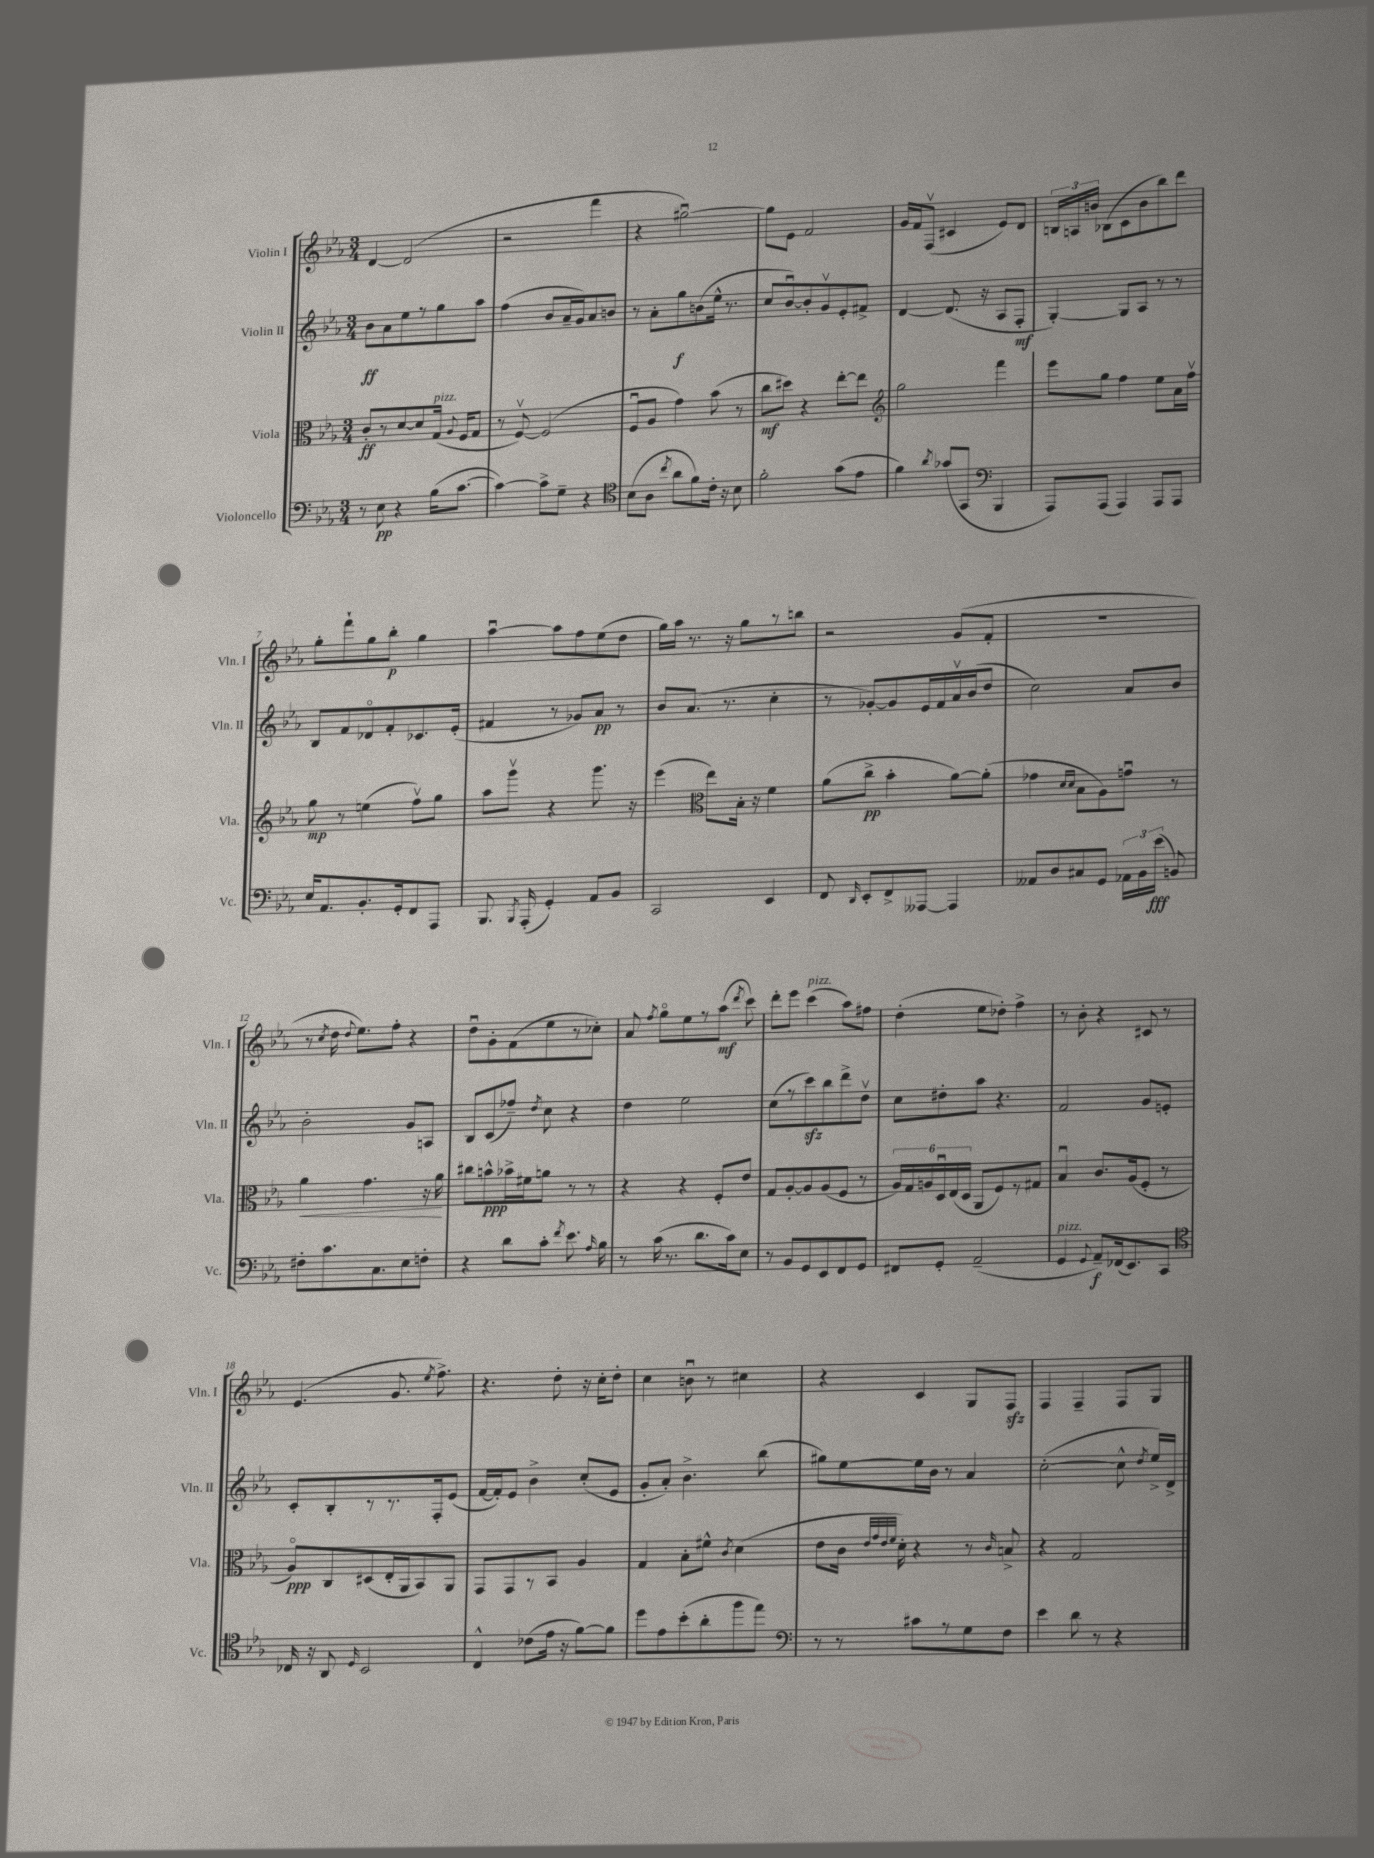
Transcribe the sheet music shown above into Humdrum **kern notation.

**kern	**kern	**kern	**kern
*staff4	*staff3	*staff2	*staff1
*clefF4	*clefC3	*clefG2	*clefG2
*k[b-e-a-]	*k[b-e-a-]	*k[b-e-a-]	*k[b-e-a-]
*M3/4	*M3/4	*M3/4	*M3/4
8r	8c'/L	8b-\L	[4d/
8E-\	8r	8a-\	.
4r	[8d/	8ee-\	(2d/]
.	8d/]	8r	.
(16B-\LK	(16G/Jk	8gg\	.
.	8qqA-/	.	.
[8.c\J	16F/LK	.	.
.	8G/J	8aa-\J	.
=	=	=	=
4c\_)	8r	(4ff\	2r
.	[8Fv/)	.	.
8c^\]L	(2F/]	8b-/L	.
8G~\J	.	16a-~/L	.
.	.	16g/J)	.
4r	.	8a-/	4fff\
.	.	8b/J	.
=	=	=	=
*clefC4	*	*	*
(8B-\L	8Fu/L	8r	4r
8A-\J	8A-/J	8a-'\L	.
8qcc/	.	.	.
8a-\L	4g\)	8gg\	[2gg#u\)
8f\)	.	(8b\	.
16c'\Jk	(8b-\	16ee-^^\Jk	.
16r	.	8.r	.
8B-\	8r	.	.
=	=	=	=
2f'\	8cc\L	8cc/L	8gg#\]L
.	8dd#\J)	[8b-u/)	8e-\J
.	4r	8b-'/]	2f/
.	.	8gv/	.
(8g\L	[8ee-'\L	8e-'/	.
8e-\J	8ee-\]J	8f#^/J	.
=	=	=	=
*	*clefG2	*	*
4f\)	2gg\	[4d/	16g/LL
.	.	.	16f/J
.	.	.	(8Fv/J
8qa-/	.	.	.
(8g-/L	.	(8.d/]	4c#/
8GG/J	.	.	.
.	.	16r	.
*clefF4	*	*	*
4BBB-/	4fff\	8A-/L	8e-/L)
.	.	8F'/J	8d/J
=	=	=	=
8AAA-/L)	8eee-\L	[4G'/)	24B/LL
.	.	.	24A/
.	.	.	24b/JJ
(8AAA-/J	8gg\J	.	(8B-\L
4AAA-/)	4ff\	8G/]L	8c\
.	.	8A-/J	8b\
8AAA-/L	8ee-\L	8r	8bb-\)
8AAA-/J	16a-\L	8r	8ddd\J
.	16ffv\JJ	.	.
=	=	=	=
16E-/LK	8gg\	8B-/L	8gg'\L
8.AA-/	.	.	.
.	8r	8f/	8fff`\
8.BB-'/	(4ee\	8d-o/	8gg\
.	.	8f'/	8bb-'\J
16GG'/k	.	.	.
8FF/	8ffv\L)	8.c-/	4gg\
8AAA-/J	8gg\J	.	.
.	.	(16e-'/Jk	.
=	=	=	=
8.BBB-/	8aa-\L	4f#/	[4aa-u\
.	8gggv\J	.	.
8qBBB-/	.	.	.
(16AAA-'/	.	.	.
4GG'/)	4r	8r	8aa-\]L
.	.	8g-/L)	8ff\
8AA-/L	8.ggg\	8a-/J	(8ee-\
8BB-/J	.	8r	8dd\J
.	16r	.	.
=	=	=	=
2CC/	(4eee-\	8b-/L	16gg\LL)
.	.	.	16aa-\JJ
.	.	(8.a-/J	8.r
*	*clefC3	*	*
.	8ee-\L)	.	.
.	.	8.r	16r
.	16B-'\Jk	.	8gg\L
.	16r	.	.
4EE-/	4f\	4cc'\	8r
.	.	.	8bb\J
=	=	=	=
8FF/	(8a-\L	8r	2r
16qqDD/	.	.	.
8EE-'/L	8cc^\J	[8g-'/L)	.
8FF^/	4b-'\	8g-/]	.
[8AAA--/J	.	16e-/L	.
.	.	16f/	.
4AAA--/]	[8a-\L)	16a-v/	(8g/L
.	.	(16b-/J	.
.	(8a-'\]J	8dd/J	8f'/J
=	=	=	=
8AA--/L	4g-\	2cc\)	2.r
8D/	.	.	.
.	16qqd/LL	.	.
.	16qqd/JJ	.	.
8C#/	8B-\L	.	.
8GG/J	8A-\)	.	.
24AA-\LL	8gu\J	8a-/L	.
24BB-\	.	.	.
(24e-\JJ	.	.	.
8BB/)	8r	8b-/J	.
=	=	=	=
8F#'\L	4a-\	2b-'\	8r
.	.	.	8qcc/
8.c\	.	.	16dd\
.	.	.	8qqdd/
.	.	.	8.ee-\L)
.	4.g\	.	.
8.C\	.	.	.
.	.	.	8ff'\J
8E-\	.	8g/L	4r
8F'\J	16r	8A/J	.
.	16a-\	.	.
=	=	=	=
4r	8cc#\L	8B-/L	8ddu\L
.	8b^^\	(8c/	8g'\
8d\L	16b-^\L	8ff-~/J)	(8f\
.	16f#\J	.	.
.	.	8qdd/	.
8c'\J	8a\J	8cc\	8ee-\
8qf/	.	.	.
8.e-\	8r	4r	8r
.	8r	.	8cc-'\J)
16qqA-/	.	.	.
16B-\	.	.	.
=	=	=	=
8r	4r	4dd\	8a-/
.	.	.	8qff/
(16c\	.	.	8ggo\L
8.r	.	.	.
.	4r	2ee-\	8ee-\
8.d\L	.	.	8r
.	8F'/L	.	(8aa-\J
16c\k)	.	.	.
.	.	.	8qddd/
8E-\J	8e-/J	.	8ccc\)
=	=	=	=
8r	8G/L	(8cc\L	8ddd'\L
8BB-/L	[8A-'/	8r	8eee-\J
8GG/	8A-/]	8ccc\)	(4ccc\
8EE-/	(8A-/	8bb-\	.
8FF/	8F/J	8ddd^\	8aa-\L)
8GG/J	8r	8ddv\J	8ff#\J
=	=	=	=
8FF#/L	24A-/LL)	8cc\L	(4dd'\
.	24G/	.	.
.	24A/	.	.
8GG'/J	24Du/	8dd#'\	.
.	(24E-/	.	.
.	24D/JJ	.	.
(2AA-~/	8AA-/L	8aa-\J	8ee-\L
.	8F/)	4.r	8dd-'\J)
.	8r	.	4ff^\
.	8G#/J	.	.
=	=	=	=
4GG/	4B-u/	2f/	8r
.	.	.	8b-'\
8qqGG/	.	.	.
8AA-~/L)	8.c/L	.	4r
(16FF-/k	.	.	.
8.EE-/)	(16A-/k	.	.
.	8F'/J	8g/L	8c#/
8CC/J	8r	8e'/J	8r
=	=	=	=
*clefC4	*	*	*
16C-/	8A-o/L)	8c'/L	(4.e-/
16r	.	.	.
8AA-/	8C/	8B-'/	.
16qqD/	.	.	.
2BB-/	(8D#/	8r	.
.	16E-'/L	8.r	8.g/
.	16AA-/J	.	.
.	8BB-/)	.	.
.	.	.	8qee-/
.	.	16F'/k	8.ff^\)
.	8AA-/J	(8e-/J	.
=	=	=	=
4C^^/	8GG/L	[16f/LL	4.r
.	.	16f'/]J)	.
.	8GG/	8e-/J	.
(8c-\L	8r	4b-^\	.
16e-\Jk	8BB-/J	.	8dd'\
16r	.	.	.
[8f\L)	4A-/	(8cc'/L	16r
.	.	.	16cc'\LK
8f\]J	.	8e-/J	8dd'\J
=	=	=	=
8dd\L	4G/	8g'/L	4cc\
8e-\	.	8a-'/J)	.
(8b-'\	8B-'\L	4.b-^\	8bu\
8a-'\	8f#^^\J	.	8r
.	8qc/	.	.
8ff\	(4d\	.	4cc#\
8ee-\J)	.	(8bb-\	.
=	=	=	=
*clefF4	*	*	*
8r	8e-\L	8gg#\L)	4r
8r	16c\Jk	[8ee-\	.
.	32qqe-/LLL	.	.
.	32qqg/	.	.
.	32qqe-/	.	.
.	32qqf/JJJ	.	.
.	16d'\)	.	.
8c#\L	4r	16ee-\]L	4c/
.	.	16b-\JJ	.
8r	.	8r	.
8G\	8r	4a-/	8G/L
.	16qqc/	.	.
8F\J	8B^/	.	8F/J
=	=	=	=
4e-\	4r	([2cc'\	4F/
8d\	2G/	.	4F~/
8r	.	.	.
4r	.	8cc^^\]	8F/L
.	.	8qdd/	.
.	.	16ee-^/LL)	8G/J
.	.	16d^/JJ	.
==	==	==	==
*-	*-	*-	*-
